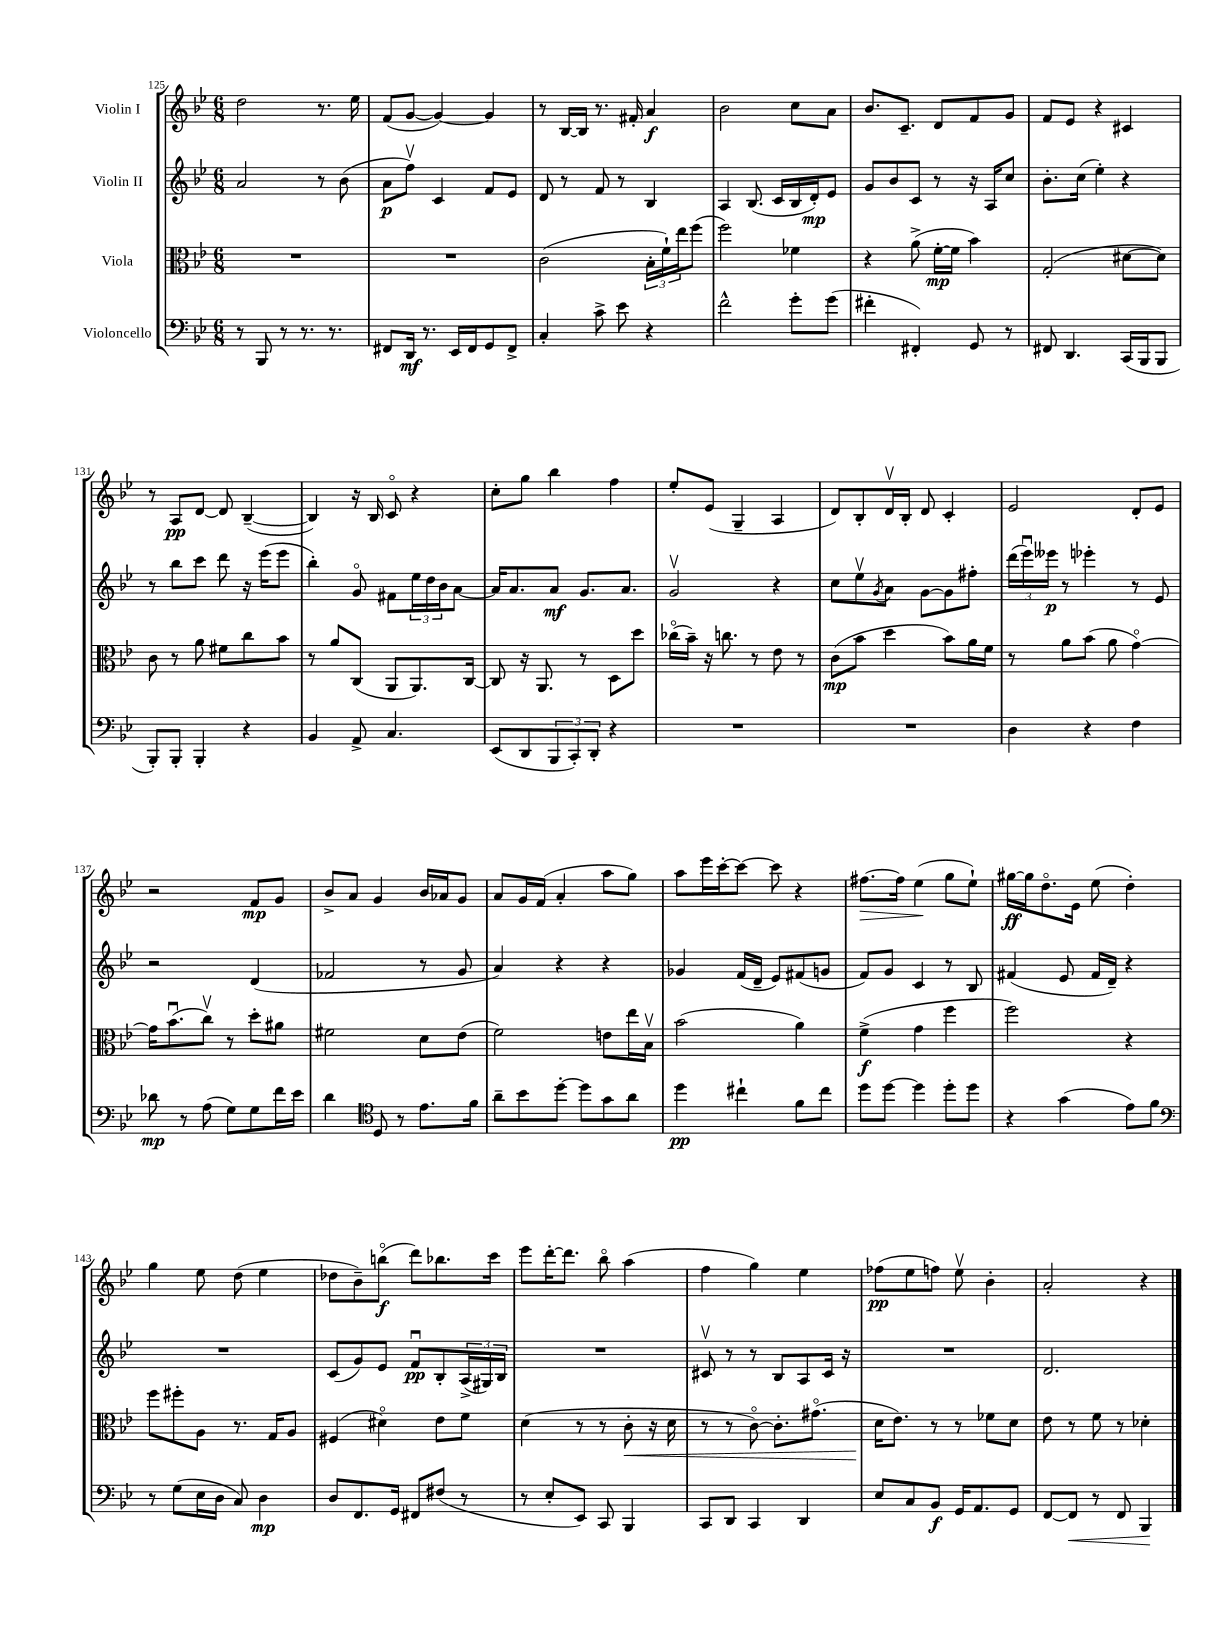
<<
\new StaffGroup <<
\new Staff = "s0" \with { instrumentName = "Violin I" } {
    \clef treble \key bes \major \numericTimeSignature \time 6/8
    d''2 r8. ees''16 |
    f'8( g'8~ g'4~) g'4 |
    r8 bes16~ bes16 r8. fis'16-. a'4\f |
    bes'2 c''8 a'8 |
    bes'8. c'8.-- d'8 f'8 g'8 |
    f'8 ees'8 r4 cis'4 |
    r8 a8\pp d'8~ d'8 bes4~--( |
    bes4) r16 bes16 c'8\flageolet r4 |
    c''8-. g''8 bes''4 f''4 |
    ees''8-. ees'8( g4-- a4 |
    d'8) bes8-. d'16\upbow bes16-. d'8 c'4-. |
    ees'2 d'8-. ees'8 |
    r2 f'8\mp g'8 |
    bes'8-> a'8 g'4 bes'16 aes'16 g'8 |
    a'8 g'16 f'16( a'4-. a''8 g''8) |
    a''8 ees'''16 c'''16~-. c'''8~ c'''8 r4 |
    fis''8.~\> fis''16 ees''4\!( g''8 ees''8-!) |
    gis''16~\ff gis''16 d''8.\flageolet ees'16 ees''8( d''4-.) |
    g''4 ees''8 d''8( ees''4 |
    des''8 bes'8--) b''8\flageolet\f( d'''8) bes''8. c'''16 |
    ees'''8 d'''16~-. d'''8. bes''8\flageolet a''4( |
    f''4 g''4) ees''4 |
    fes''8\pp( ees''8 f''8) ees''8\upbow bes'4-. |
    a'2-. r4 \bar "|." |
}
\new Staff = "s1" \with { instrumentName = "Violin II" } {
    \clef treble \key bes \major \numericTimeSignature \time 6/8
    a'2 r8 bes'8( |
    a'8\p f''8\upbow) c'4 f'8 ees'8 |
    d'8 r8 f'8 r8 bes4 |
    a4 bes8.( c'16 bes16 d'16-.\mp) ees'8 |
    g'8 bes'8 c'8 r8 r16 a16 c''8 |
    bes'8.-. c''16( ees''4-.) r4 |
    r8 bes''8 c'''8 d'''8 r16 ees'''16( ees'''8 |
    bes''4-.) g'8\flageolet fis'8 \tuplet 3/2 { ees''16 d''16 bes'16 } a'8~ |
    a'16 a'8. a'8\mf g'8. a'8. |
    g'2\upbow r4 |
    c''8 ees''8\upbow \acciaccatura { g'8 } a'8 g'8~ g'8 fis''8-. |
    \tuplet 3/2 { d'''16( ees'''16\downbow) eeses'''16\p } r8 ees'''4-. r8 ees'8 |
    r2 d'4( |
    fes'2 r8 g'8 |
    a'4) r4 r4 |
    ges'4 f'16( d'16-- ees'8) fis'8( g'8 |
    f'8) g'8 c'4 r8 bes8 |
    fis'4( ees'8 fis'16 d'16--) r4 |
    R2. |
    c'8( g'8) ees'8 f'8\downbow\pp bes8-. \tuplet 3/2 { a16->( gis16) bes16 } |
    R2. |
    cis'8\upbow r8 r8 bes8 a8 cis'16 r16 |
    R2. |
    d'2. \bar "|." |
}
\new Staff = "s2" \with { instrumentName = "Viola" } {
    \clef alto \key bes \major \numericTimeSignature \time 6/8
    R2. |
    R2. |
    c'2( \tuplet 3/2 { bes16-. f'16-!) ees''16 } f''8( |
    f''2) fes'4 |
    r4 a'8->( f'16~-.\mp f'16 bes'4) |
    g2-.( dis'8~ dis'8) |
    c'8 r8 a'8 fis'8 c''8 bes'8 |
    r8 a'8 c8( a,8 a,8.) c16~ |
    c8 r16 a,8. r8 d8 d''8 |
    ces''16\flageolet( bes'16--) r16 c''8. r8 ees'8 r8 |
    c'8\mp( bes'8 d''4 bes'8) a'16 f'16 |
    r8 a'8 bes'8( a'8 g'4~\flageolet) |
    g'16 bes'8.\downbow( c''8\upbow) r8 d''8-. ais'8 |
    fis'2 d'8 ees'8( |
    f'2) e'8 ees''16 bes16\upbow |
    bes'2( a'4) |
    f'4->\f( g'4 f''4 |
    f''2) r4 |
    f''8 fis''8-. a8 r8. g16 a8 |
    fis4( dis'4\flageolet) ees'8 f'8 |
    d'4( r8 r8 c'8-.\< r16 d'16 |
    r8 r8 c'8~\flageolet) c'8.-. gis'8.\flageolet( |
    d'16\! ees'8.) r8 r8 fes'8 d'8 |
    ees'8 r8 f'8 r8 des'4-. \bar "|." |
}
\new Staff = "s3" \with { instrumentName = "Violoncello" } {
    \clef bass \key bes \major \numericTimeSignature \time 6/8
    r8 bes,,8 r8 r8. r8. |
    fis,8 d,16\mf r8. ees,16 fis,16 g,8 fis,8-> |
    c4-. c'8-> ees'8 r4 |
    f'2-^ g'8-. g'8( |
    fis'4-. fis,4-.) g,8 r8 |
    fis,8 d,4. c,16( bes,,16 bes,,8 |
    bes,,8-.) bes,,8-. bes,,4-. r4 |
    bes,4 a,8-> c4. |
    ees,8( d,8 \tuplet 3/2 { bes,,8 c,8-.) d,8-. } r4 |
    R2. |
    R2. |
    d4 r4 f4 |
    des'8\mp r8 a8( g8) g8 f'16 ees'16 |
    d'4 \clef tenor d8 r8 ees'8. f'16 |
    a'8-- bes'8 d''8~-. d''8 g'8 a'8 |
    d''4\pp cis''4-! f'8 cis''8 |
    d''8 d''8~ d''4 d''8-. d''8 |
    r4 g'4( ees'8) f'8 |
    \clef bass r8 g8( ees16 d16 c8) d4\mp |
    d8 f,8. g,16 fis,8 fis8( r8 |
    r8 ees8-. ees,8) c,8 bes,,4 |
    c,8 d,8 c,4 d,4 |
    ees8 c8 bes,8\f g,16 a,8. g,8 |
    f,8~ f,8\< r8 f,8 bes,,4\! \bar "|." |
}
>>
>>
\layout { \context { \Score currentBarNumber = #125 } }
